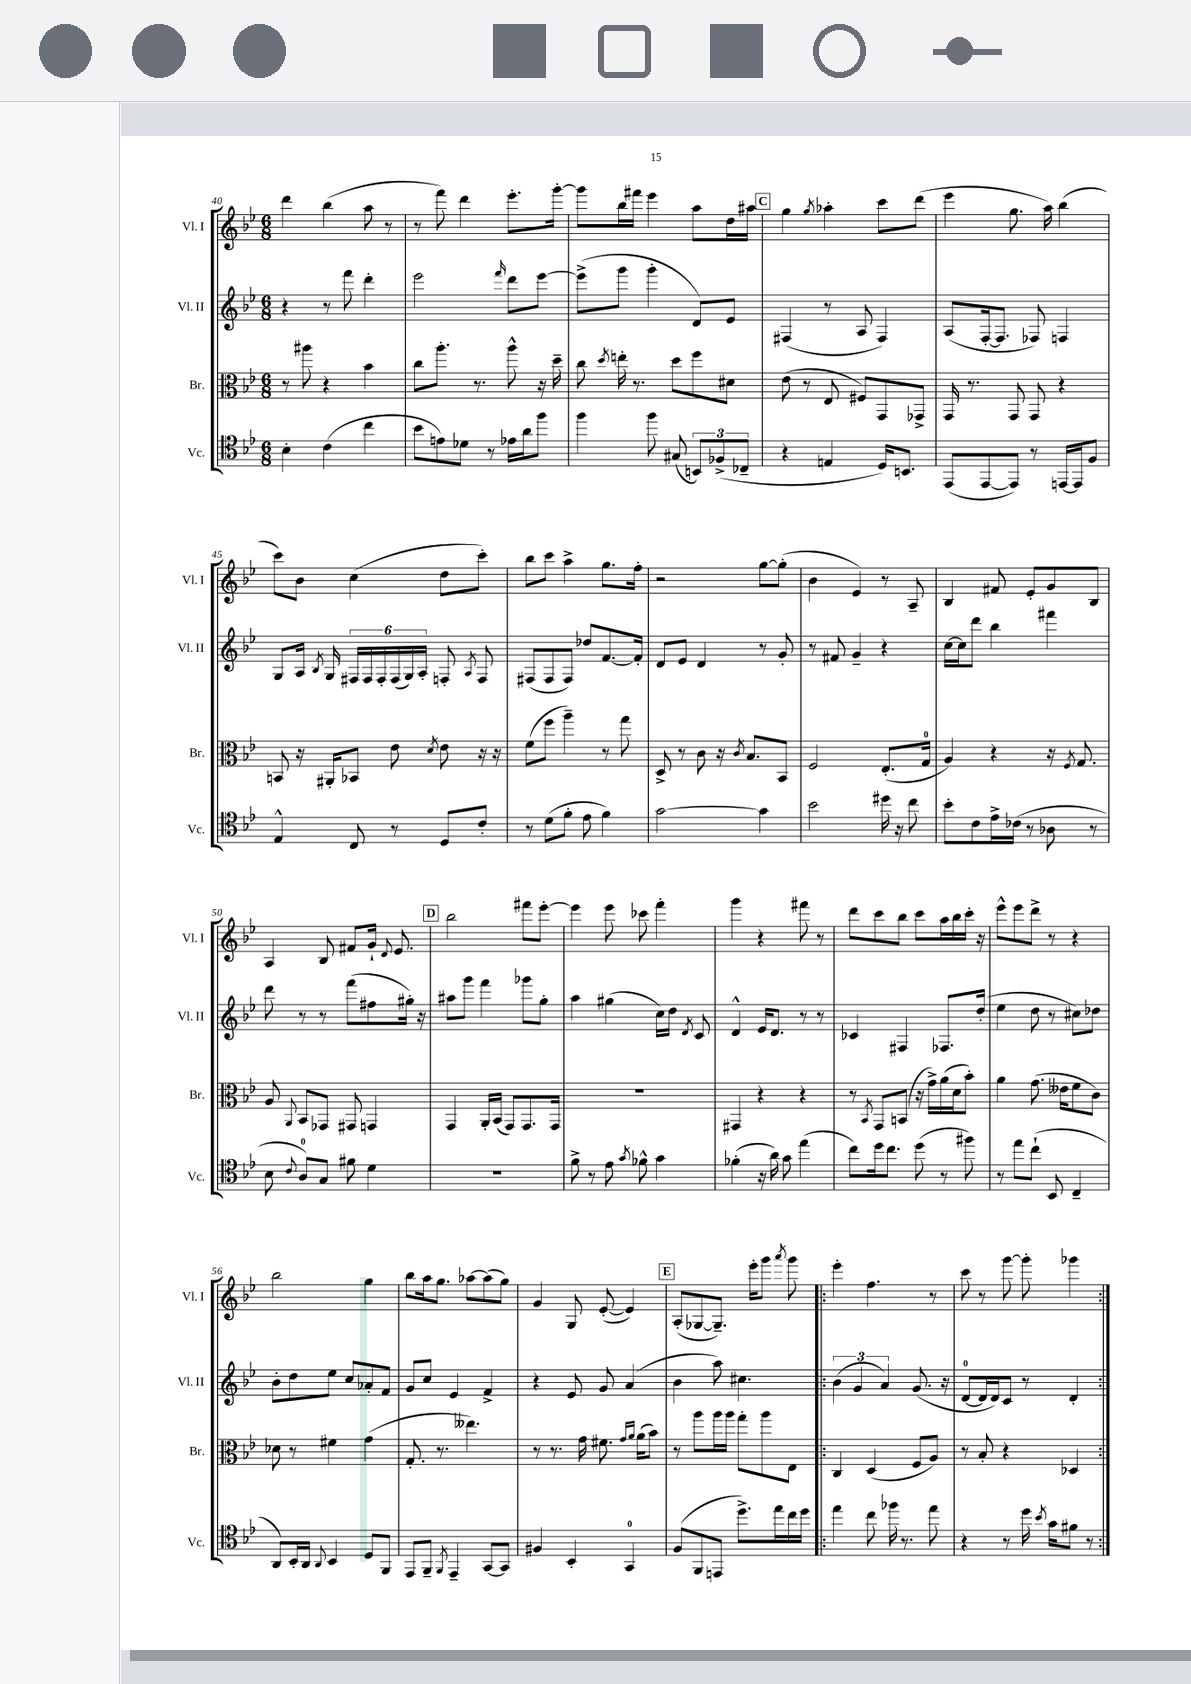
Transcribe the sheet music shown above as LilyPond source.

<<
\new StaffGroup <<
\new Staff = "s0" \with { instrumentName = "Vl. I" shortInstrumentName = "Vl. I" } {
    \clef treble \key bes \major \numericTimeSignature \time 6/8
    \autoBeamOff d'''4 bes''4( a''8 r8 |
    r8 f'''8) d'''4 ees'''8.[-. g'''16]~-. |
    g'''8[ bes''16 fis'''16] ees'''4 a''8[ d''16 ais''16] |
    \mark \markup { \box "C" } g''4 \acciaccatura { g''8 } aes''4-. c'''8[ d'''8]( |
    ees'''4 g''8. a''16) bes''4( |
    c'''8[) bes'8] c''4( d''8[ c'''8]-.) |
    bes''8[ c'''8] a''4-> g''8.[ f''16]-. |
    r2 g''8[~ g''8]-.( |
    bes'4 ees'4) r8 a8-- |
    bes4 fis'8 ees'8[-. g'8 bes8] |
    a4 bes8 fis'8[ g'16]-! \appoggiatura { d'8 } ees'8. |
    \mark \markup { \box "D" } bes''2 fis'''8[ ees'''8]~-. |
    ees'''4 ees'''8 ces'''8 f'''4-. |
    g'''4 r4 fis'''8 r8 |
    d'''8[ c'''8 bes''8] c'''8[ a''16 bes''16 c'''16]-. r16 |
    ees'''8[-^ ees'''8 d'''8]-> r8 r4 |
    bes''2 g''4 |
    bes''8[ a''16 g''8.] aes''8[~ aes''8( g''8]) |
    g'4 g8 ees'8~-.( ees'4) |
    \mark \markup { \box "E" } a8[-.( ges8~ ges8.]--) ees'''16[-. g'''8] \acciaccatura { a'''8 } g'''8 |
    \repeat volta 2 { ees'''4-. f''4. r8 |
    c'''8 r8 g'''8~ g'''8-. ges'''4 | }
}
\new Staff = "s1" \with { instrumentName = "Vl. II" shortInstrumentName = "Vl. II" } {
    \clef treble \key bes \major \numericTimeSignature \time 6/8
    \autoBeamOff r4 r8 f'''8 d'''4-. |
    ees'''2 \grace { f'''16 } d'''8[ ees'''8]~ |
    ees'''8[->( g'''8] g'''4-. d'8[) ees'8] |
    \mark \markup { \box "C" } fis4( r8 a8 fis4) |
    a8[( f16~-. f8.] fes8) f4 |
    g8[ a16] \acciaccatura { bes8 } g16 \tuplet 6/4 { fis16[ fis16 fis16-. fis16( g16) a16]-. } f8-. \acciaccatura { a8 } f8 |
    fis8[( fis8 fis8]) des''8[ f'8.~ f'16]-. |
    d'8[ ees'8] d'4 r8 g'8-. |
    r8 fis'8 g'4-- r4 |
    c''16[~ c''16 d'''8] bes''4 fis'''4 |
    d'''8 r8 r8 f'''8[( fis''8 gis''16]-.) r16 |
    \mark \markup { \box "D" } ais''8[ g'''8] f'''4 ges'''8[ g''8]-. |
    a''4 gis''4( c''16[) d''16] \acciaccatura { d'8 } c'8 |
    d'4-^ ees'16[ d'8.] r8 r8 |
    ces'4 fis4 fes8.[ d''16]-.( |
    ees''4 d''8 r8 cis''8[) des''8] |
    bes'8[-. d''8 ees''8] c''8[ aes'8-. f'8] |
    g'8[ c''8] ees'4 f'4-> |
    r4 ees'8 g'8 a'4( |
    \mark \markup { \box "E" } bes'4 a''8) cis''4. |
    \repeat volta 2 { \tuplet 3/2 { bes'4( g'4 a'4) } g'8.( r16 |
    d'8[-0~ d'16 d'16) c'8] r8 d'4-. | }
}
\new Staff = "s2" \with { instrumentName = "Br." shortInstrumentName = "Br." } {
    \clef alto \key bes \major \numericTimeSignature \time 6/8
    \autoBeamOff r8 ais''8 r4 bes'4 |
    c''8[ a''8.]-. r8. a''8-^ r16 d''16-- |
    c''8 \acciaccatura { d''8 } e''16-. r8. d''8[ f''8 dis'8] |
    \mark \markup { \box "C" } ees'8( r8 ees8 fis8[) g,8 ges,8]-> |
    g,16 r8. g,8 g,8 r4 |
    b,8 r16 ais,16[-. bes,8] ees'8 \acciaccatura { d'8 } ees'8 r16 r16 |
    f'8[( f''8] a''4--) r8 g''8 |
    d8-> r8 c'8 r16 \acciaccatura { c'8 } bes8.[ bes,8] |
    f2 ees8.[-.( g16]-0 |
    a4) r4 r16 \acciaccatura { f8 } g8. |
    a8 \appoggiatura { a,8 } bes,8[ ges,8] gis,8 g,4 |
    \mark \markup { \box "D" } g,4 a,16[-. bes,16]( g,8[) g,8. g,16] |
    R2. |
    gis,4 r4 r4 |
    r8 \acciaccatura { bes,8 } g,8[ b,8]( r16 g'16[->) a'16( d'16 bes'8]-.) |
    a'4 g'8.( eeses'16[ f'8 c'8]) |
    des'8 r8 fis'4 g'4( |
    g8.-. r8. eeses''4.) |
    r8 r8. g'16 fis'8. \grace { g'16[ a'16] } a'16[( bes'8]) |
    \mark \markup { \box "E" } r8 a''8[ a''16 a''16] g''8[-. a''8 ees8] |
    \repeat volta 2 { c4 d4( f8[ a8]) |
    r8 bes8-. r4 des4 | }
}
\new Staff = "s3" \with { instrumentName = "Vc." shortInstrumentName = "Vc." } {
    \clef tenor \key bes \major \numericTimeSignature \time 6/8
    \autoBeamOff bes4-. c'4( c''4 |
    bes'8[ e'8) des'8] r8 ees'16[ a'16 f''8] |
    f''4 f''8 gis8( \tuplet 3/2 { b,8[) fes8->( ces8]-- } |
    \mark \markup { \box "C" } r4 e4 d16[) b,8.] |
    ees,8[( ees,8~ ees,8]) r8 e,16[~ e,16 f8] |
    ees4-^ c8 r8 d8[ c'8]-. |
    r8 d'8[( f'8]-. ees'8 f'4) |
    g'2~ g'4 |
    bes'2 dis''16 r16 c''8 |
    bes'8[-. c'8 ees'16-> ces'16]( r8 aes8 r8 |
    bes8 \appoggiatura { c'8 } a8[-0) g8] fis'8 d'4 |
    \mark \markup { \box "D" } R2. |
    f'8-> r8 ees'8 \acciaccatura { g'8 } fes'8-^ g'4 |
    fes'4-.( r16 a'16) g'8 ees''4( |
    c''8[) d''16 c''8.] d''8( r8 fis''8) |
    r8 ees''8[ c''8]-!( bes,8 c4-- |
    a,8[) bes,16-. a,16] \appoggiatura { a,8 } bes,4 d8[ f,8] |
    ees,8[ f,8]-- \acciaccatura { f,8 } ees,4-- g,8[~ g,8] |
    fis4 bes,4-. g,4-0 |
    \mark \markup { \box "E" } f8[( f,8 e,8] d''8.[->) ees''16 c''16 d''16] |
    \repeat volta 2 { ees''4 c''8 fes''16 r8. ees''8 |
    r4 r8 d''16 \acciaccatura { bes'8 } g'16[ fis'8] r8 | }
}
>>
>>
\layout { \context { \Score currentBarNumber = #40 } }
